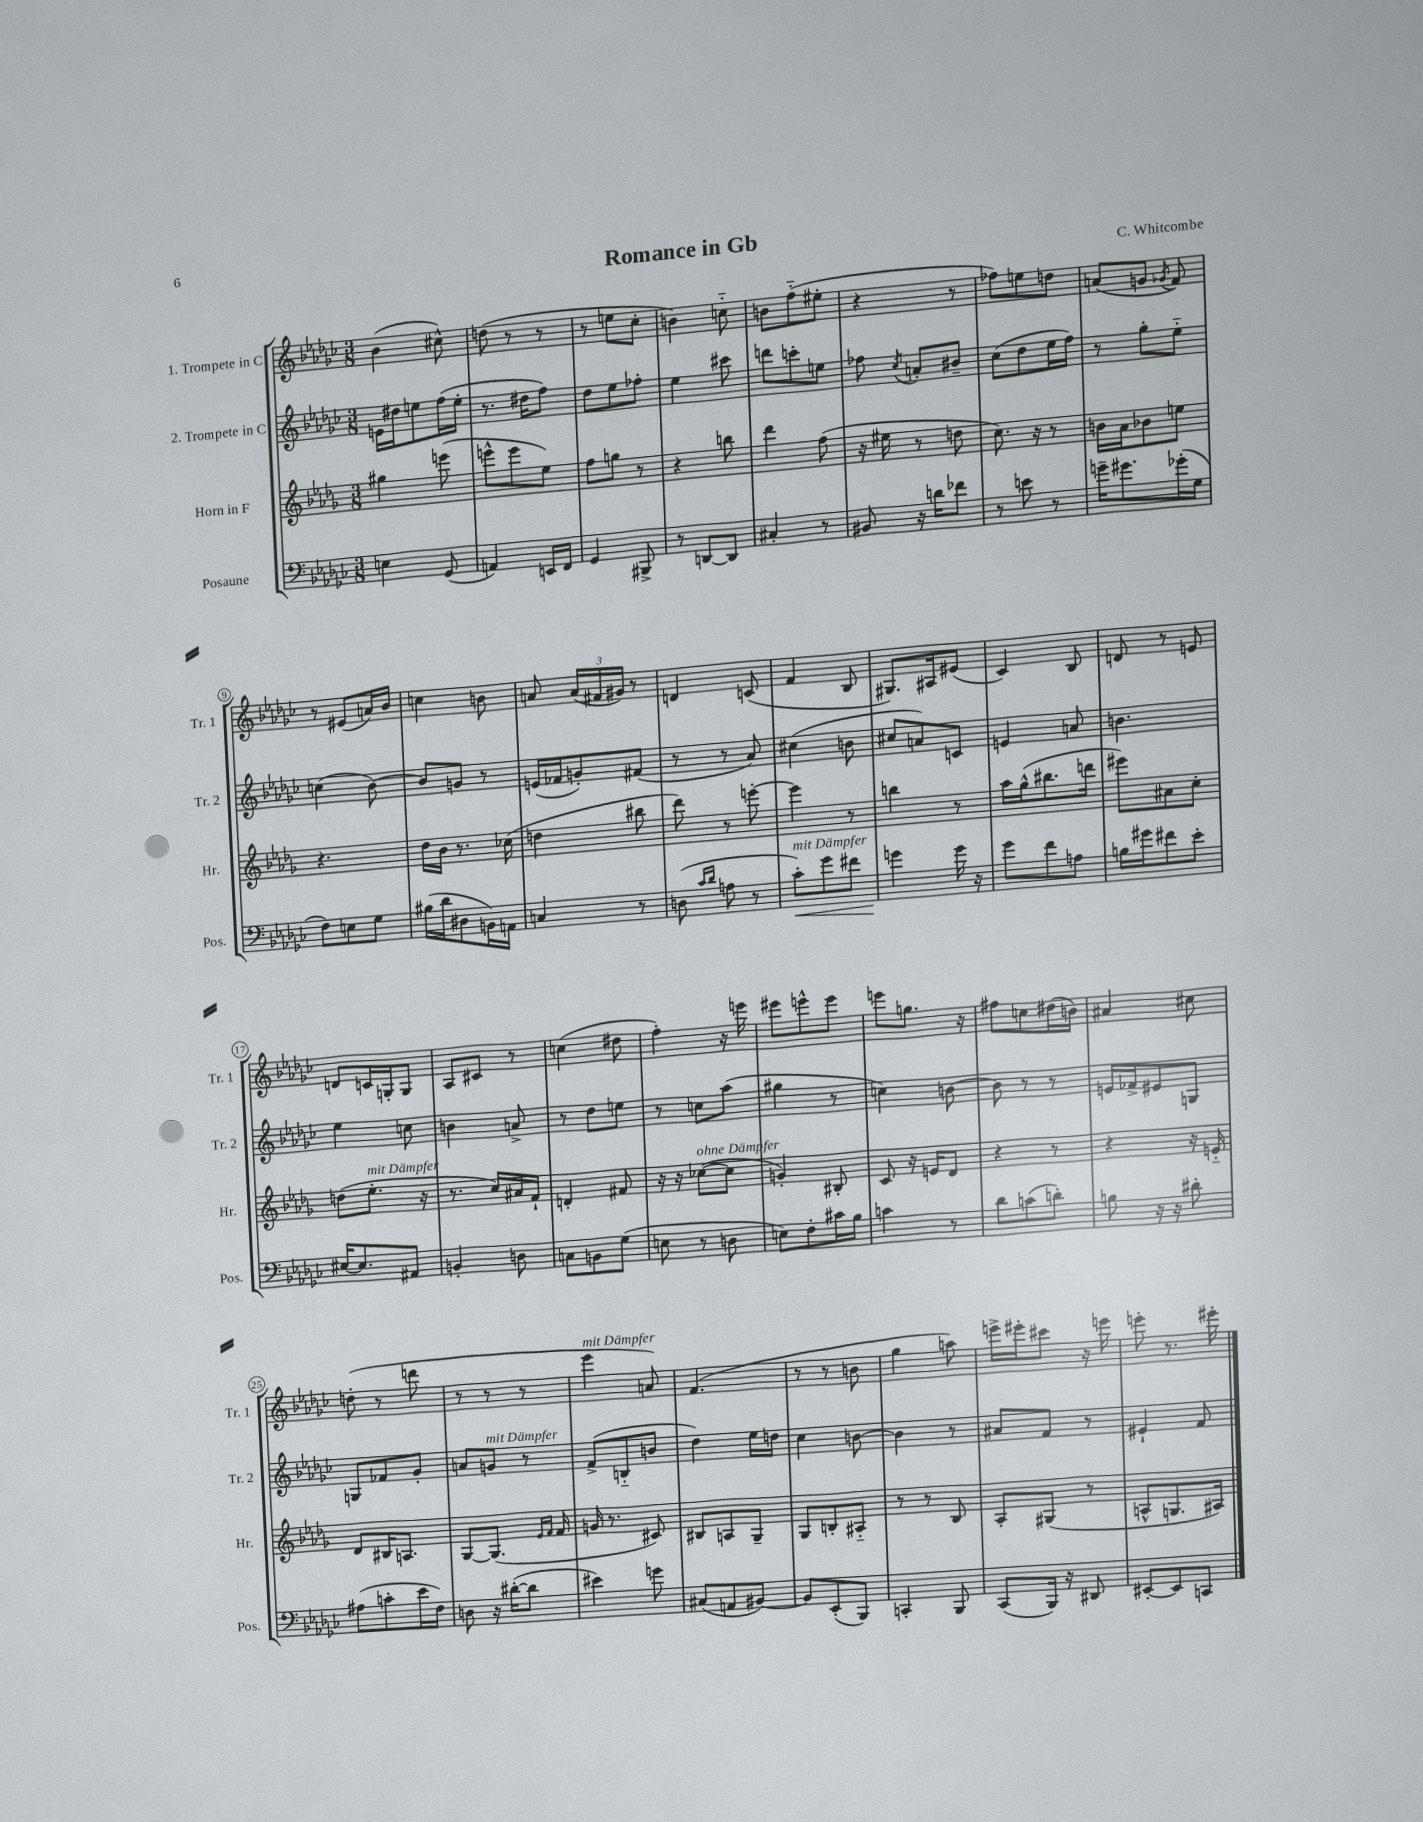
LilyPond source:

\header { title = "Romance in Gb" composer = "C. Whitcombe" }
<<
\new StaffGroup <<
\new Staff = "s0" \with { instrumentName = "1. Trompete in C" shortInstrumentName = "Tr. 1" } {
    \clef treble \key ges \major \numericTimeSignature \time 3/8
    \autoBeamOff bes'4( cis''8-^) |
    d''8( r8 r8 |
    r8 e''8[ ces''8]-. |
    b'4) c''8-_ |
    b'8[ f''8-_( eis''8]-. |
    r4 r8 |
    fes''8[) e''8 d''8] |
    a'8[( g'8] \acciaccatura { ges'8 } f'8) |
    r8 eis'8[( a'16) bes'16] |
    c''4 b'8 |
    a'8 \tuplet 3/2 { a'16[( fis'16 gis'16]) } r8 |
    d'4 c'8( |
    f'4 bes8 |
    gis8.[) ais16 eis'8]( |
    ces'4) bes8 |
    d'8 r8 e'8 |
    d'8[ c'16 g16-. g8] |
    aes8[ cis'8] r8 |
    c''4( dis''8 |
    f''4-.) r16 e'''16 |
    eis'''8[ e'''8-^ e'''8] |
    e'''8[ g''8.] r16 |
    fis''8[ c''8 dis''16( b'16]) |
    ais'4 cis''8 |
    d''8-.( r8 d'''8 |
    r8 r8 r8 |
    ees'''4^\markup { \italic "mit Dämpfer" } a'8) |
    f'4.( |
    r8 r8 b'8 |
    ges''4 a''8) |
    e'''16[-> eis'''16-. cis'''8] r16 e'''16 |
    e'''8-. r8. eis'''16-. \bar "|." |
}
\new Staff = "s1" \with { instrumentName = "2. Trompete in C" shortInstrumentName = "Tr. 2" } {
    \clef treble \key ges \major \numericTimeSignature \time 3/8
    \autoBeamOff e'16[ dis''16 e''8 f''16( e''16]-. |
    r8. dis''16[ f''8]) |
    des''8[ ees''8 fes''8]-. |
    ees''4 cis'''8 |
    d'''8[ c'''8-. e''8] |
    fes''8 \acciaccatura { ces''8 } a'8[-. bis'8]-- |
    ces''8[( des''8 ees''16 f''16]) |
    r8 ges''8[-. ees''8]-_ |
    c''4( bes'8~) |
    bes'8[ g'8] r8 |
    e'16[( fes'16 g'8-.) fis'8]( |
    r8 r8 aes'8) |
    cis''4( b'8 |
    cis''8[ a'8) c'8] |
    e'4 a'8 |
    b'4. |
    ees''4 c''8 |
    b'4 a'8-> |
    r8 des''8[ e''8] |
    r8 c''8[ aes''8]( |
    gis''4 r8 |
    c''4) b'8~ |
    b'8 r8 r8 |
    e'16[ fes'16-> eis'8 g8] |
    g8[ fes'8 ges'8]-. |
    a'8[ g'8]^\markup { \italic "mit Dämpfer" } r8 |
    f'8[->( b8-_ b'8] |
    des''4) ees''16[ d''16] |
    ces''4 b'8~ |
    b'4 r8 |
    ais'8[ f'8] r8 |
    eis'4-! f'8 \bar "|." |
}
\new Staff = "s2" \with { instrumentName = "Horn in F" shortInstrumentName = "Hr." } {
    \clef treble \key des \major \numericTimeSignature \time 3/8
    \autoBeamOff gis''4 e'''8( |
    e'''8[-^ e'''8 ees''8]) |
    f''8[ g''8] r8 |
    r4 b''8 |
    des'''4 f''8( |
    r16 eis''16 r8 d''8 |
    c''8.) r16 r8 |
    b'16[ aes'16 bes'8 e''8] |
    r4. |
    des''16[ bes'16] r8. ces''16( |
    d''4 bis''8 |
    des'''8) r8 e'''8~-. |
    e'''4 r8 |
    b''4 r8 |
    aes''16[ ges''16-^( bis''8. d'''16] |
    eis'''8[) ais'8 c''8]-. |
    d''8[( ees''8.]-.^\markup { \italic "mit Dämpfer" } r16 |
    r8. c''16[) ais'16 f'16]-! |
    d'4-. fis'8 |
    r16 r16 ces''8[~^\markup { \italic "ohne Dämpfer" }( ces''8] |
    g'4-.) bis8-. |
    c'8 r16 e'16[ des'8] |
    r4 r8 |
    r4 r16 e'16-_ |
    des'8[ bis16 a8.] |
    ges8[~ ges8.]( \grace { ees'16[ f'16] } f'16 |
    g'16 r8. cis'8) |
    bis8[ a8 ges8]-- |
    ges8[ b8-. ais8]-_ |
    r8 r8 bes8 |
    aes8[-. gis8]( r8 |
    a8[-^ g8. ais16]) \bar "|." |
}
\new Staff = "s3" \with { instrumentName = "Posaune" shortInstrumentName = "Pos." } {
    \clef bass \key ges \major \numericTimeSignature \time 3/8
    \autoBeamOff e4 ges,8( |
    a,4) e,16[ f,16] |
    ges,4 bis,,8-> |
    r8 d,8[~ d,8] |
    cis4-. r8 |
    bis,8 r16 d'16[ fes'8] |
    r8 e'8 r8 |
    g'16[-- gis'8. ges'16-.( ges16] |
    f8[) e8 ges8] |
    bis16[( des'16 dis8 b,16) a,16] |
    c4 r8 |
    d8( \grace { ces'16[ des'16] } a8 r8 |
    ces'8[-.\<^\markup { \italic "mit Dämpfer" }) ges'8 fis'8] |
    g'4\! g'16 r16 |
    ges'8[ f'8 a8] |
    b16[ gis'16 fis'8 ees'8]-. |
    eis16[~ eis8. ais,8] |
    b,4-. d8 |
    c8[ b,8 ges8]( |
    e8 r8 d8 |
    e8[) f8-. cis'16 bes16] |
    c'4 r8 |
    des'8[ c'8( d'8]-.) |
    b8 r16 r16 dis'8-. |
    ais8[( c'8-. ees'16 f16]) |
    d8 r16 dis'16[~-.( dis'8] |
    eis'4) g'8 |
    cis8[( a,8 bis,8]~) |
    bis,8[ ees,8-.( bes,,8]) |
    c,4-. bes,,8 |
    ces,8[( bes,,16]) r16 dis,8 |
    eis,8[~-. eis,8 c,8] \bar "|." |
}
>>
>>
\layout { \context { \Score \override BarNumber.stencil = #(make-stencil-circler 0.1 0.3 ly:text-interface::print) } }
